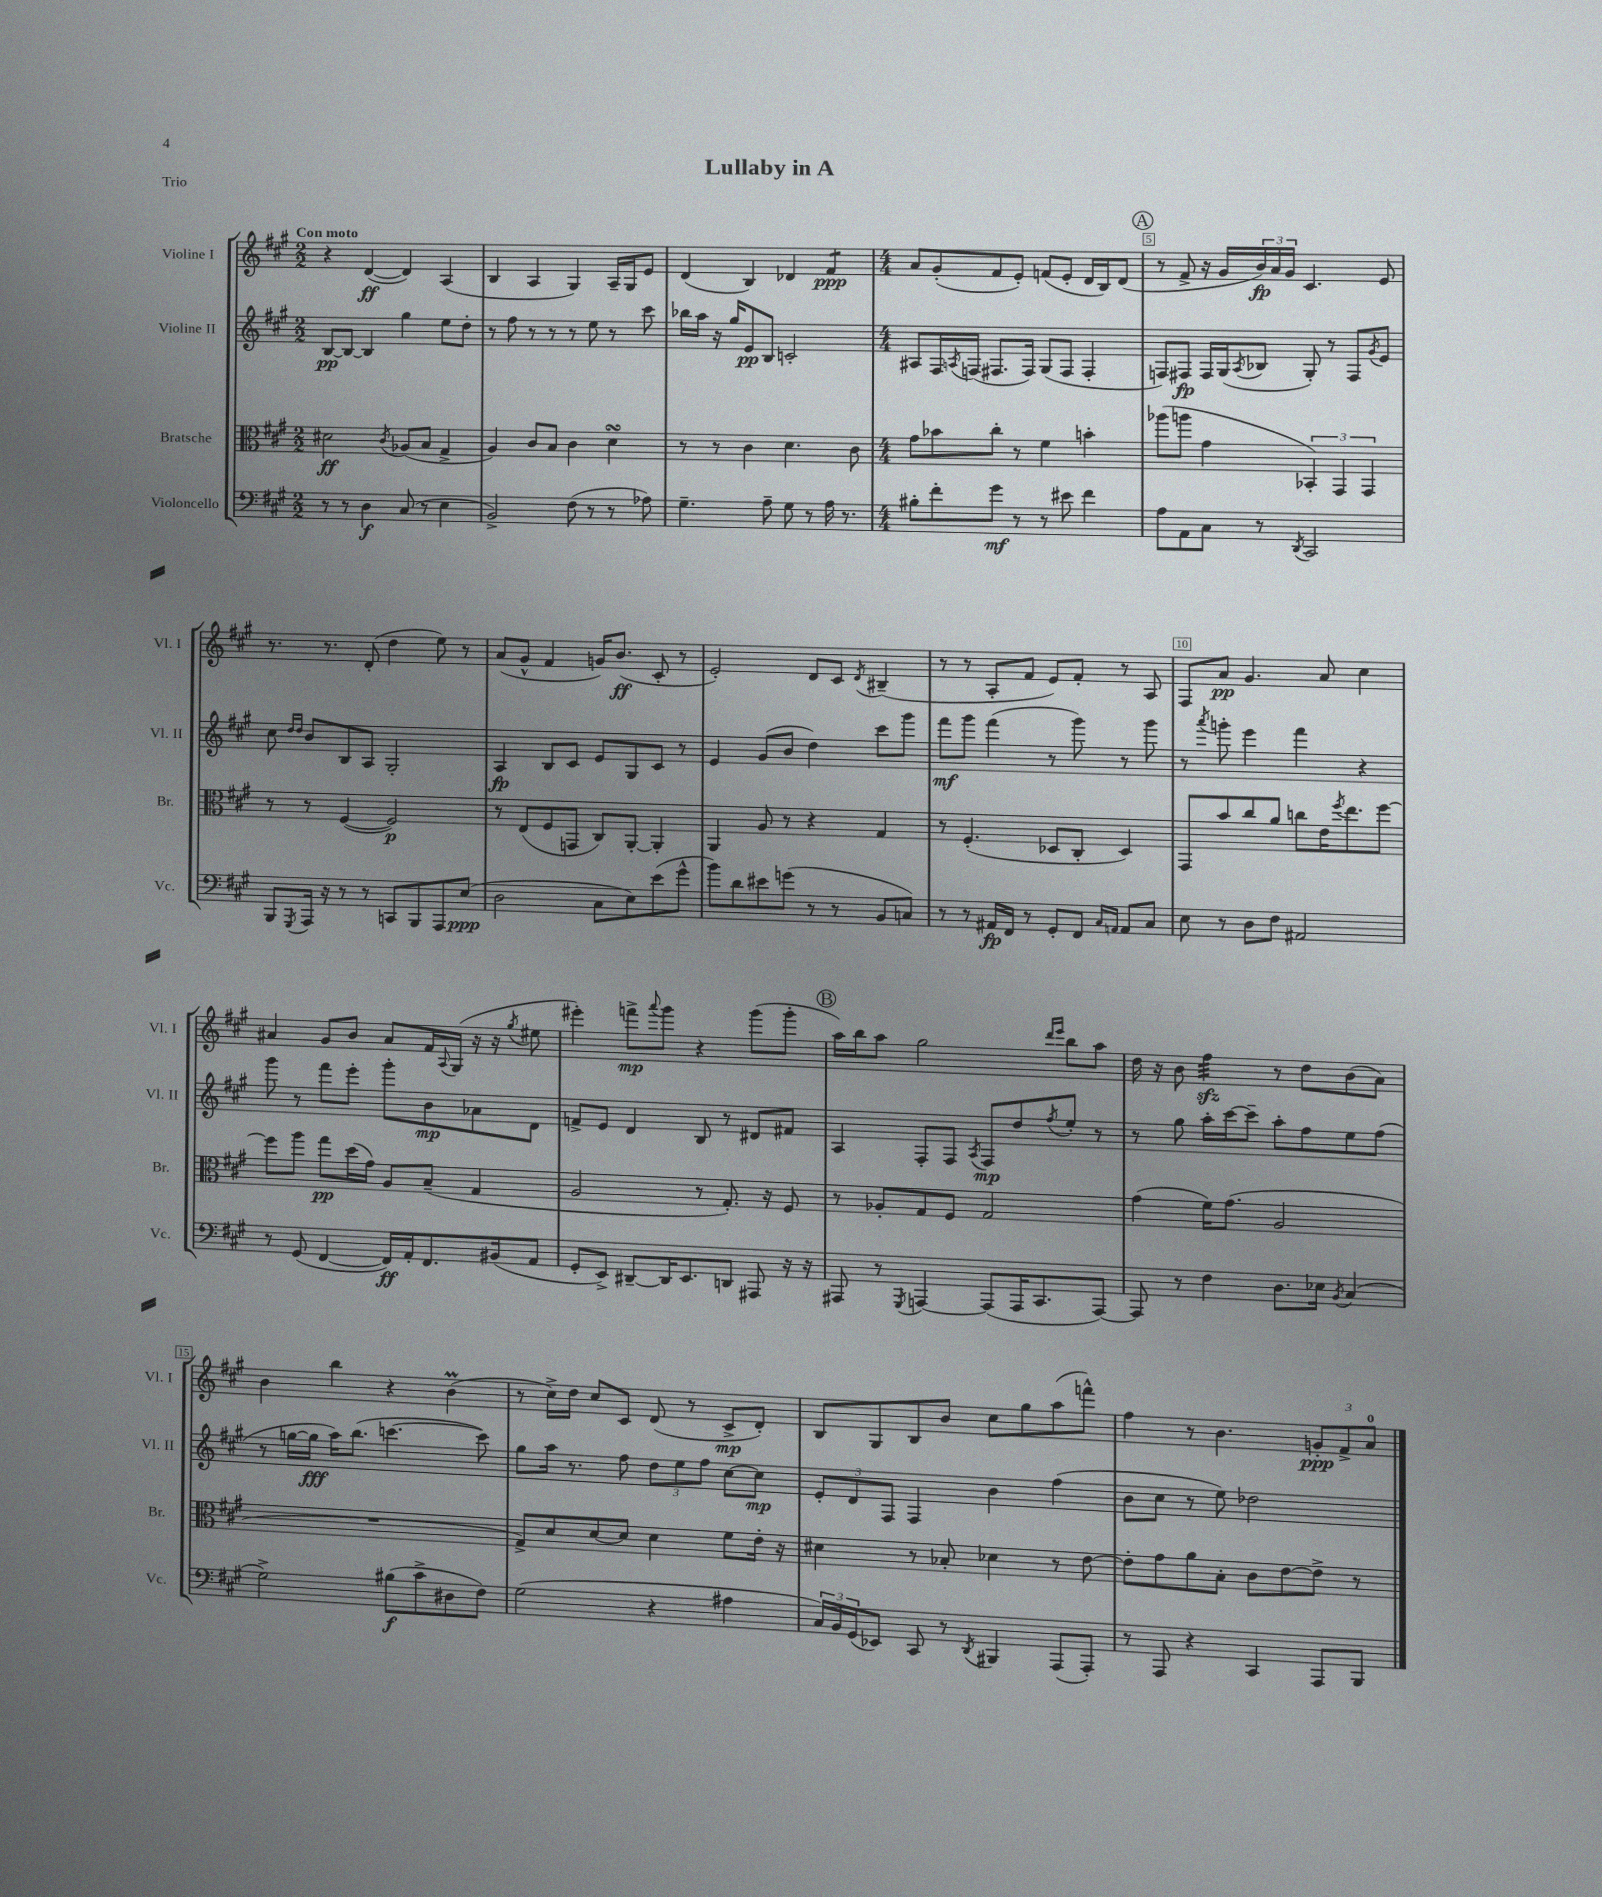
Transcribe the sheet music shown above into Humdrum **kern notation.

**kern	**kern	**kern	**kern
*staff4	*staff3	*staff2	*staff1
*clefF4	*clefC3	*clefG2	*clefG2
*k[f#c#g#]	*k[f#c#g#]	*k[f#c#g#]	*k[f#c#g#]
*M2/2	*M2/2	*M2/2	*M2/2
8r	2d#	[8B	4r
8r	.	8B_	.
4D	.	4B]	([4d
.	8qc#	.	.
(8C#	(8A-	4gg#	4d])
8r	8B	.	.
4E	4G#^	8ee	(4A
.	.	8dd'	.
=	=	=	=
2BB^)	4A)	8r	4B
.	.	8ff#	.
.	8c#	8r	4A
.	8B	8r	.
(8F#	4c#	8r	4G#)
8r	.	8ee	.
8r	4d	8r	16A~
.	.	.	16G#
8A-)	.	8ccc#	8e
=	=	=	=
4.G#~	8r	16bb-	(4d
.	.	16aa	.
.	8r	16r	.
.	.	16gg#	.
.	4c#	8e	4B)
8A~	.	8B	.
8G#	4.d	2c'	4d-
8r	.	.	.
16A	.	.	4f#
8.r	.	.	.
.	8c#	.	.
=	=	=	=
*M4/4	*M4/4	*M4/4	*M4/4
8B#'	8g#	8A#	8a
8f#'	8b-	16F#	(8g#'
.	.	8qA	.
.	.	(16F	.
8g#	8cc#'	8.F#	8f#
8r	8r	.	8e')
.	.	16F#)	.
8r	4f#	(8G#	(8f
8e#	.	8F#	8e'
4f#	4b'	4F#'	16d
.	.	.	16B)
.	.	.	(8d
=	=	=	=
8A	(8aa-	8F)	8r
8AA	8aa	8F#	8f#^
8C#	4g#	16F#	16r
.	.	(16G#	16g#
.	.	8qA	.
8r	.	8B-	24b)
.	.	.	24a
.	.	.	24g#
8qDD	.	.	.
2CC#	6BB-')	8G#')	4.c#
.	.	8r	.
.	6GG#	.	.
.	.	8F#	.
.	6GG#	.	.
.	.	8qg#	.
.	.	8e	8e
=	=	=	=
8BBB	8r	8cc#	8.r
.	.	16qqdd	.
8qGGG#	.	16qqdd	.
16AAA	8r	8b	.
16r	.	.	8.r
8r	([4F#	8B	.
8r	.	8A	(8d'
8CC	2F#])	2G#'	4dd
8BBB	.	.	.
8AAA	.	.	8ee)
(8E	.	.	8r
=	=	=	=
2D	8r	4A	(8a
.	(8E	.	8g#^^
.	8F#	8B	4f#
.	8GG	8c#	.
8C#	8C#)	8e	16g)
.	.	.	(8.b
8E)	[8AA'	8G#	.
(8e	4AA']	8c#	8c#'
8g#^^	.	8r	8r
=	=	=	=
8b)	4AA	4e	2e')
8d	.	.	.
8e#	8A	(8g#	.
(8g	8r	8b	.
8r	4r	4dd)	8d
8r	.	.	8c#
.	.	.	8qd
8BB	4G#	8ccc#	(4B#~
8C)	.	8ggg#	.
=	=	=	=
8r	8r	8fff#	8r
8r	(4.F#'	8ggg#	8r
16AA#	.	(4fff#	8A'
16FF#	.	.	.
8r	.	.	8f#
8GG#'	8D-	8r	8e)
8FF#	8C#'	8ggg#)	8f#'
16qqC#	.	.	.
16qqAA	.	.	.
8AA	4D-)	8r	8r
8C#	.	8ggg#	8A
=	=	=	=
8E	8GG#	8r	8F#
.	.	8qaaa	.
8r	8b	8ggg'	8a
8D	8cc#	4eee	4.g#
8F#	8a	.	.
2AA#	8cc	4fff#	.
.	16e	.	8a
.	8qff#	.	.
.	8.ee	.	.
.	.	4r	4cc#
.	[8ff#	.	.
=	=	=	=
8r	8ff#]	8ggg#	4a#
(8GG#	8aa	8r	.
[4FF#	8gg#	8fff#	8g#
.	(16dd	8eee'	8b
.	16g#)	.	.
16FF#])	8A	8ggg#'	8a#
16AA'	.	.	.
8.FF#	(8B~	8b	16f#
.	.	.	8qqA
.	.	.	(16G#
.	4G#	8a-	16r
(16BB#	.	.	16r
.	.	.	8qgg#
8AA	.	8d	8ee#
=	=	=	=
8GG#'	2A	8f^	4eee#')
8EE^)	.	8e	.
[8DD#~	.	4d	8fff^
.	.	.	8qqaaa
16DD#]	.	.	8ggg#
8.EE	.	.	.
.	8r	8B	4r
8DD	8.G#')	8r	.
8AAA#	.	8d#	(8ggg#
.	16r	.	.
16r	8F#	8f#	8ggg#'
16r	.	.	.
=	=	=	=
8AAA#	8r	4A	16aa)
.	.	.	16bb
8r	8A-'	.	8aa
8qGGG#	.	.	.
[4AAA	8G#	8F#'	2gg#
.	8F#	8F#	.
.	.	8qA	.
(8AAA]	2G#	8F#	.
16AAA	.	8dd	.
8.CC#	.	.	.
.	.	.	16qqddd
.	.	8qff#	16qqeee
.	.	8ee'	8bb
[8AAA)	.	8r	8aa
=	=	=	=
8AAA]	(4g#	8r	16dd
.	.	.	16r
8r	.	8gg#	8b
4F#	16f#)	16aa'	4ff#
.	(8.g#	[16ccc#	.
.	.	8ccc#~]	.
8.D	2A	8aa'	8r
.	.	8ff#	8dd
16E-	.	.	.
8qBB	.	.	.
(4C#	.	8ee	(8b
.	.	(8ff#	8a)
=	=	=	=
2G#^)	1r	8r	4b
.	.	[16gg	.
.	.	16gg]	.
.	.	16aa)	4bb
.	.	(8.bb	.
(8B#	.	[4.ccc	4r
8c#^	.	.	.
8D#	.	.	(4b
8F#)	.	8ccc])	.
=	=	=	=
(2G#	8G#^)	8gg#	8r
.	8d	16aa	16cc#^)
.	.	8.r	16dd
.	[8d	.	8cc#
.	8d]	8ff#	8c#
4r	4d	12dd	(8d
.	.	12ee	.
.	.	.	8r
.	.	12ff#	.
4A#	8f#	[8cc#	8c#^
.	16e'	8cc#]	8d')
.	16r	.	.
=	=	=	=
24C#)	4d#	12e'	8B
24BB	.	.	.
(24GG#	.	12d	.
8EE-)	.	.	8G#
.	.	12F#	.
8CC#	8r	4F#	8B
8r	8B-'	.	8b
8qDD	.	.	.
4BBB#	4d-	4b	8cc#
.	.	.	8gg#
(8AAA	8r	(4ff#	(8aa
8AAA')	[8e	.	8fff^^)
=	=	=	=
8r	8e']	8b	4ff#
8AAA	8g#	8cc#	.
4r	8a	8r	8r
.	8B'	8ee)	4.b
4CC#	8c#	2dd-	.
.	[8e	.	.
8AAA	8e^]	.	12g'
.	.	.	12f#^
8BBB	8r	.	.
.	.	.	12a
==	==	==	==
*-	*-	*-	*-
